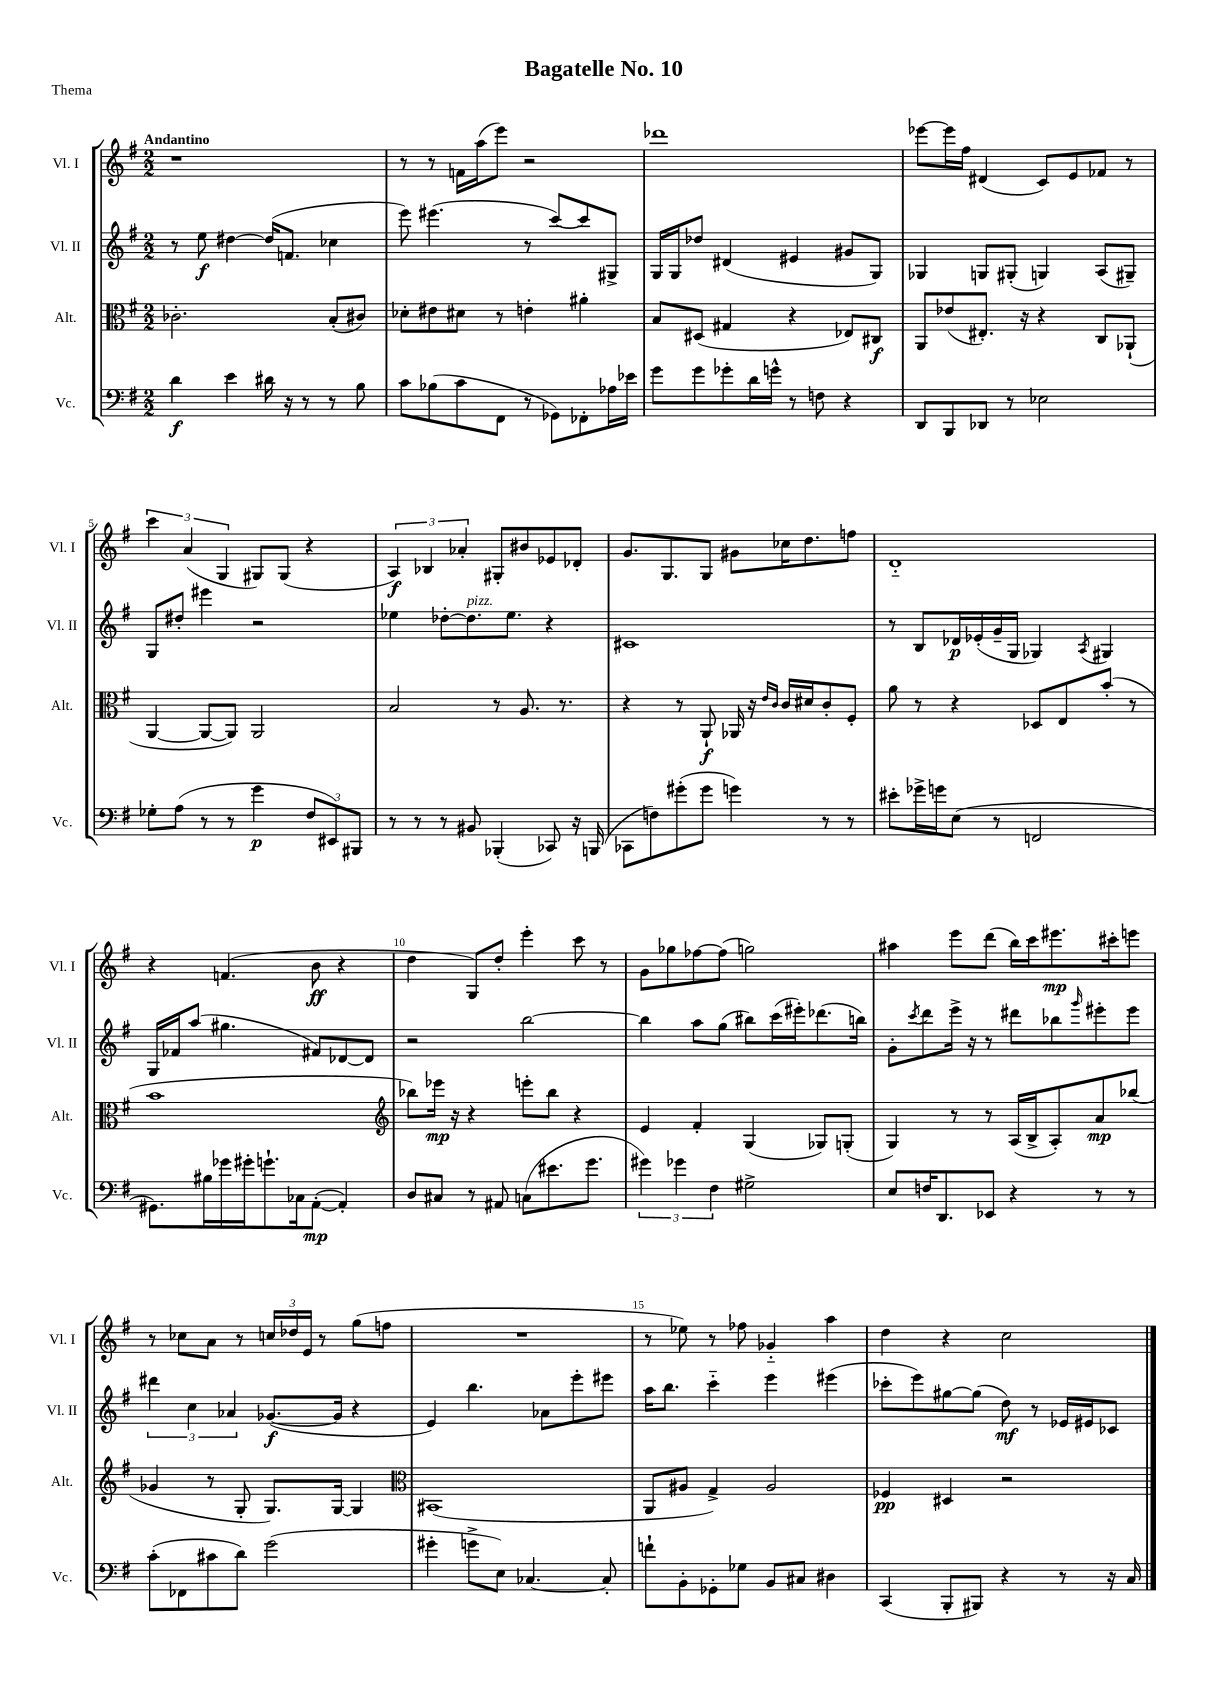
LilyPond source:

\header { title = "Bagatelle No. 10" piece = "Thema" }
<<
\new StaffGroup <<
\new Staff = "s0" \with { instrumentName = "Vl. I" shortInstrumentName = "Vl. I" } {
    \clef treble \key g \major \numericTimeSignature \time 2/2 \tempo "Andantino"
    r1 |
    r8 r8 f'16 a''16( e'''8) r2 |
    des'''1 |
    ees'''8~ ees'''16 fis''16 dis'4( c'8) e'8 fes'8 r8 |
    \tuplet 3/2 { c'''4 a'4( g4 } gis8) gis8( r4 |
    \tuplet 3/2 { a4\f) bes4 aes'4-. } gis8-. bis'8 ees'8 des'8-. |
    g'8. g8. g8 gis'8 ces''16 d''8. f''8 |
    d'1-_ |
    r4 f'4.( b'8\ff r4 |
    d''4 g8) d''8-. e'''4-. c'''8 r8 |
    g'8 ges''8 fes''8~ fes''8( g''2) |
    ais''4 e'''8 d'''8( b''16) c'''16 eis'''8.\mp cis'''16-. e'''8 |
    r8 ces''8 a'8 r8 \tuplet 3/2 { c''16 des''16 e'16 } r8 g''8( f''8 |
    R1 |
    r8 ees''8) r8 fes''8 ges'4-_ a''4 |
    d''4 r4 c''2 \bar "|." |
}
\new Staff = "s1" \with { instrumentName = "Vl. II" shortInstrumentName = "Vl. II" } {
    \clef treble \key g \major \numericTimeSignature \time 2/2
    r8 e''8\f dis''4~ dis''16( f'8. ces''4 |
    e'''8) eis'''4.( r8 c'''8~) c'''8 gis8-> |
    g16 g16 des''8 dis'4( eis'4 gis'8 g8) |
    ges4 g8 gis8-.( g4) a8( gis8--) |
    g8 dis''8-. eis'''4 r2 |
    ees''4 des''8~-. des''8.^\markup { \italic "pizz." } ees''8. r4 |
    cis'1 |
    r8 b8 des'16\p ees'16-.( g'16-- g16 ges4) \acciaccatura { a8 } gis4 |
    g16 fes'16 a''8( gis''4. fis'8) des'8~ des'8 |
    r2 b''2~ |
    b''4 a''8 g''8( bis''8) c'''16( eis'''16-.) des'''8.( b''16) |
    g'8-. \acciaccatura { c'''8 } d'''8 e'''16-> r16 r8 dis'''8 bes''8 \grace { g'''16 } eis'''8-. eis'''8 |
    \tuplet 3/2 { dis'''4 c''4 aes'4 } ges'8.~\f( ges'16 r4 |
    e'4) b''4. aes'8 e'''8-. eis'''8 |
    a''16 b''8. c'''4-_ e'''4 eis'''4( |
    ces'''8-. e'''8) gis''8~ gis''8( d''8\mf) r8 ees'16 eis'16 ces'8 \bar "|." |
}
\new Staff = "s2" \with { instrumentName = "Alt." shortInstrumentName = "Alt." } {
    \clef alto \key g \major \numericTimeSignature \time 2/2
    ces'2.-. b8-.( cis'8) |
    des'8-. eis'8 dis'8 r8 e'4-. ais'4-. |
    b8 dis8( gis4 r4 ees8) cis8\f |
    a,8 ees'8( eis8.-.) r16 r4 c8 aes,8-!( |
    a,4~ a,8~ a,8) a,2 |
    b2 r8 a8. r8. |
    r4 r8 a,8-!\f aes,16 r16 \grace { e'16 c'16 } c'16 dis'16 c'8-. fis8-. |
    a'8 r8 r4 des8 e8 b'8-.( r8 |
    b'1 |
    \clef treble bes''8) ees'''16\mp r16 r4 e'''8-. bes''8 r4 |
    e'4 fis'4-. g4( ges8) g8-.( |
    g4) r8 r8 a16( b16-> a8-.) a'8\mp bes''8( |
    ges'4 r8 g8-. g8.) g16~ g4 |
    \clef alto bis,1( |
    a,8 ais8 g4->) ais2 |
    fes4\pp dis4 r2 \bar "|." |
}
\new Staff = "s3" \with { instrumentName = "Vc." shortInstrumentName = "Vc." } {
    \clef bass \key g \major \numericTimeSignature \time 2/2
    d'4\f e'4 dis'16 r16 r8 r8 b8 |
    c'8 bes8( c'8 fis,8 r8 ges,8) fes,8-. aes16 ees'16 |
    g'8 g'8 ges'8-. d'16 g'16-^ r8 f8 r4 |
    d,8 b,,8 des,8 r8 ees2 |
    ges8-. a8( r8 r8 g'4\p \tuplet 3/2 { fis8 eis,8) bis,,8 } |
    r8 r8 r8 bis,8 bes,,4-.( ces,8) r16 b,,16( |
    ces,8 f8) gis'8-.( gis'8 g'4) r8 r8 |
    eis'8-. ges'16-> g'16 e8( r8 f,2 |
    gis,8.) bis16 ges'16 gis'16-. g'8.-! ces16 a,8~-.\mp( a,4-.) |
    d8 cis8 r8 ais,8 c8( eis'8. g'8. |
    \tuplet 3/2 { gis'4) ges'4 fis4 } gis2-> |
    e8 f16 d,8. ees,8 r4 r8 r8 |
    c'8-.( fes,8 cis'8 d'8) g'2( |
    gis'4-. g'8-> e8) ces4.~ ces8-. |
    f'8-! b,8-. ges,8-. ges8 b,8 cis8 dis4 |
    c,4( b,,8-. bis,,8) r4 r8 r16 c16 \bar "|." |
}
>>
>>
\layout { \context { \Score \override BarNumber.break-visibility = ##(#f #t #t) barNumberVisibility = #(every-nth-bar-number-visible 5) } }
